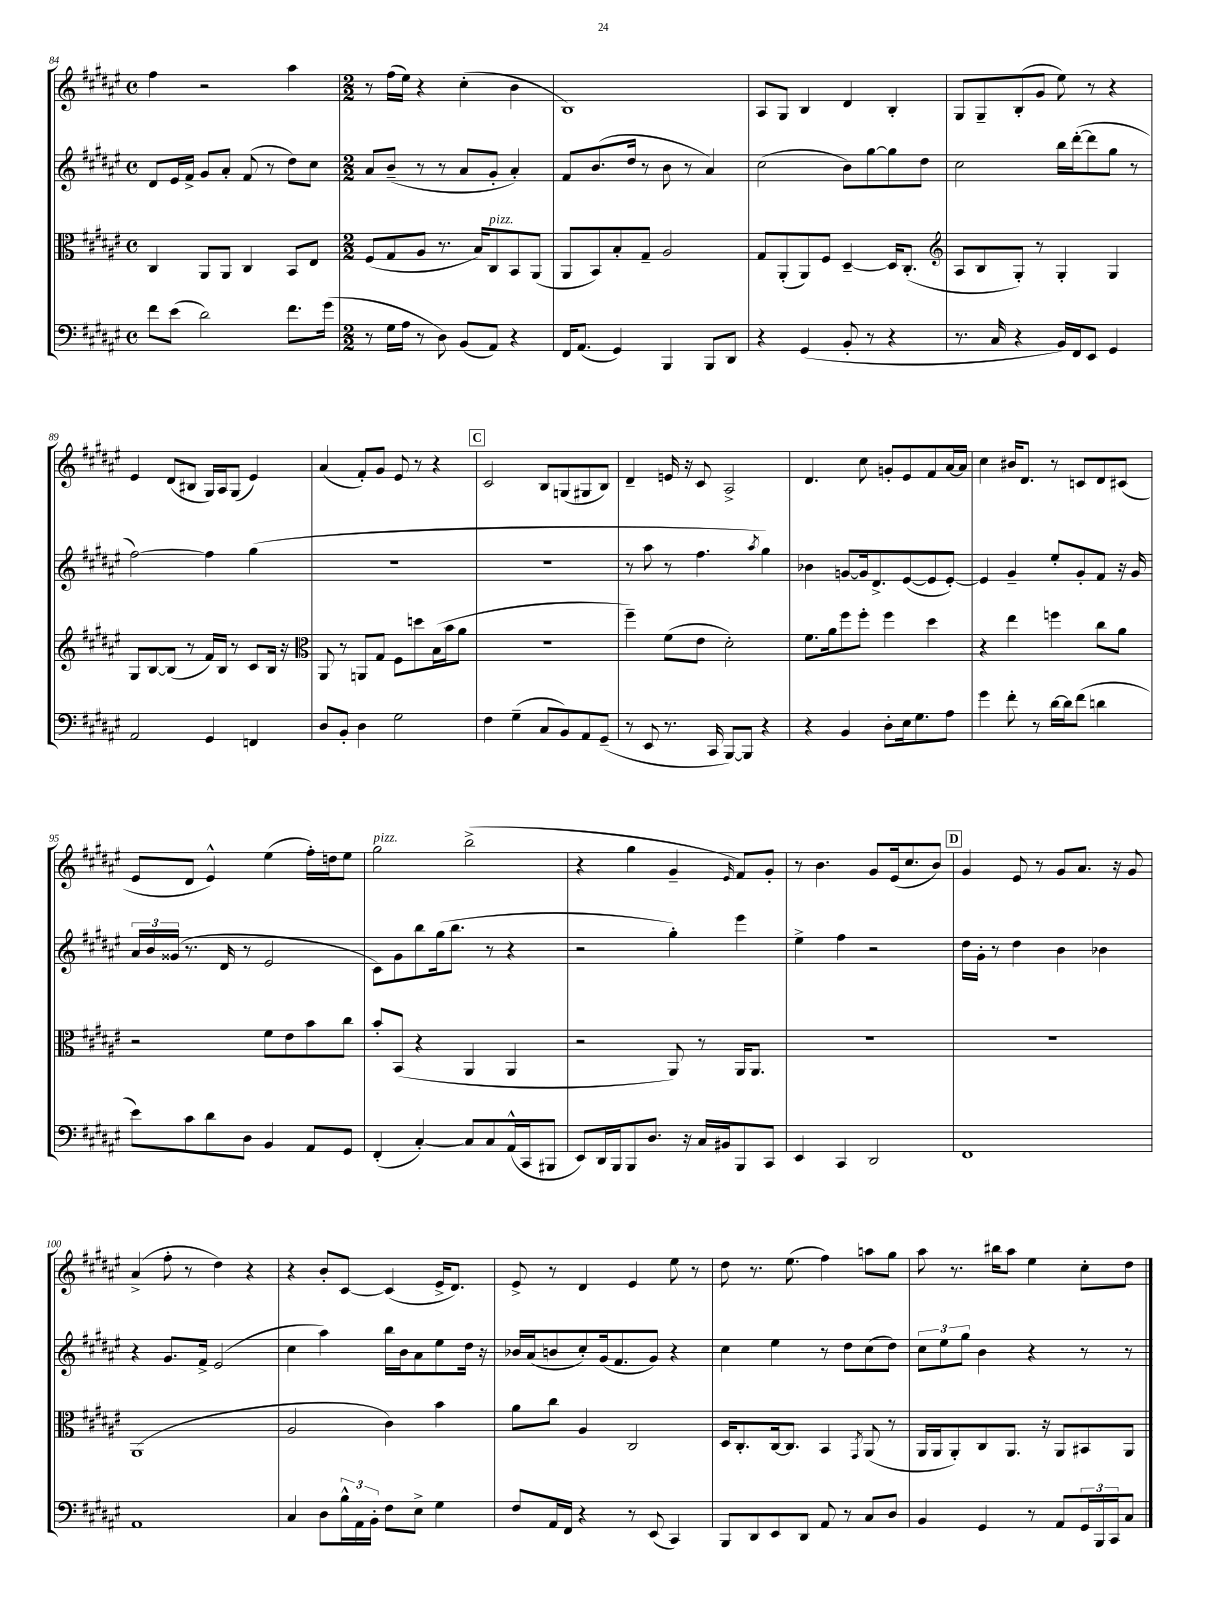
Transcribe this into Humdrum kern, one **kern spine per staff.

**kern	**kern	**kern	**kern
*part4	*part3	*part2	*part1
*staff4	*staff3	*staff2	*staff1
*clefF4	*clefC3	*clefG2	*clefG2
*k[f#c#g#d#a#e#]	*k[f#c#g#d#a#e#]	*k[f#c#g#d#a#e#]	*k[f#c#g#d#a#e#]
*M4/4	*M4/4	*M4/4	*M4/4
*met(c)	*met(c)	*met(c)	*met(c)
=84	=84	=84	=84
8f#\L	4C#/	8d#/L	4ff#\
(8e#\J	.	16e#/L	.
.	.	16f#^/JJ	.
2d#\)	8AA#/L	8g#/L	2r
.	8AA#/J	8a#'/J	.
.	4C#/	(8f#/	.
.	.	8r	.
8.f#\L	8BB/L	8dd#\L)	4aa#\
.	8E#/J	8cc#\J	.
(16g#\Jk	.	.	.
=85	=85	=85	=85
*M2/2	*M2/2	*M2/2	*M2/2
8r	(8F#/L	8a#/L	8r
16G#\LL	8G#/	(8b~/J	(16ff#\LL
16A#\JJ	.	.	16ee#\JJ)
8r	8A#/J	8r	4r
8D#\)	8.r	8r	.
(8BB/L	.	8a#/L	(4cc#'\
.	16B/KL)	.	.
!	!LO:TX:a:i:t=pizz.	!	!
8AA#/J)	8C#/	8g#'/J	.
4r	8BB/	4a#'/)	4b\
.	(8AA#/J	.	.
=86	=86	=86	=86
16FF#/KL	8AA#/L	8f#/L	1B)
(8.AA#/J	.	.	.
.	8BB/)	(8.b/	.
4GG#/)	8B'/	.	.
.	.	16dd#/Jk	.
.	8G#~/J	8r	.
4BBB/	2A#/	8b\	.
.	.	8r	.
8BBB/L	.	4a#/)	.
8DD#/J	.	.	.
=87	=87	=87	=87
4r	8G#/L	(2cc#\	8A#/L
.	(8AA#'/	.	8G#/J
(4GG#/	8AA#/)	.	4B/
.	8F#/J	.	.
8BB'/	[4D#~/	8b\L)	4d#/
8r	.	[8gg#\	.
4r	16D#/KL]	8gg#\]	4B'/
.	(8.C#'/J	.	.
.	.	8dd#\J	.
=88	=88	=88	=88
*	*clefG2	*	*
8.r	8A#/L	2cc#\	8G#/L
.	8B/	.	8G#~/
16C#/	.	.	.
4r	8G#'/J)	.	(8B'/
.	8r	.	8g#/J
16BB/LL)	4G#'/	16bb\LL	8ee#\)
16FF#/J	.	([16ddd#'\J	.
8EE#/J	.	8ddd#\]	8r
4GG#/	4G#/	8gg#\J	4r
.	.	8r	.
!!LO:LB:g=z
=89	=89	=89	=89
2AA#/	8G#/L	[2ff#\)	4e#/
.	[8B/	.	.
.	(8B/J]	.	(8d#/L
.	8r	.	8B#X/J
4GG#/	16f#/LL)	4ff#\]	16G#/LL)
.	16B/JJ	.	16A#/J
.	8r	.	(8G#/J
4FFn/	8c#/L	(4gg#\	4e#/)
.	16B/Jk	.	.
.	16r	.	.
=90	=90	=90	=90
*	*clefC3	*	*
8D#/L	8AA#/	1r	(4a#/
8BB'/J	8r	.	.
4D#\	8AAn/L	.	8f#'/L)
.	8G#/J	.	8g#/J
2G#\	8F#\L	.	8e#/
.	8ddn\	.	8r
.	(16B\L	.	4r
.	16b\J	.	.
.	8a#\J	.	.
!!LO:REH:place=s1:t=C
=91	=91	=91	=91
4F#\	1r	1r	2c#/
(4G#~\	.	.	.
8C#/L	.	.	8B/L
8BB/)	.	.	(8Gn/
8AA#/	.	.	8G#X/
(8GG#~/J	.	.	8B/J)
=92	=92	=92	=92
8r	4ff#~\)	8r	4d#~/
8EE#/	.	8aa#\	.
8.r	(8f#\L	8r	16en/
.	.	.	16r
.	8e#\J	4.ff#\	8c#/
16CC#/	.	.	.
[8BBB/L)	2d#'\)	.	2A#^/
8BBB/J]	.	.	.
.	.	8qaa#/	.
4r	.	4gg#\)	.
=93	=93	=93	=93
4r	8.f#\L	4b-X\	4.d#/
.	16a#\k	.	.
4BB/	8ff#\	[8gn/L	.
.	8ff#'\J	16g/k]	8cc#\
.	.	8.d#^/	.
8D#'\L	4ff#\	.	8gn'/L
16E#\k	.	([8e#/	8e#/
8.G#\	.	.	.
.	4dd#\	8e#/]	8f#/
8A#\J	.	[8e#'/J)	[16a#/L
.	.	.	16a#/JJ]
=94	=94	=94	=94
4g#\	4r	4e#/]	4cc#\
8f#'\	4ee#\	4g#~/	16b#X/KL
.	.	.	8.d#/J
8r	.	.	.
[16d#\LL	4ffn\	8ee#'/L	8r
16d#\J]	.	.	.
(8f#\J	.	8g#'/	8cn/L
4dn\	8cc#\L	8f#/J	8d#/
.	8a#\J	16r	(8c#X/J
.	.	16g#/	.
!!LO:LB:g=z
=95	=95	=95	=95
8e#\L)	2r	24a#/LL	8e#/L
.	.	24b/	.
.	.	(24g##X/JJ	.
8c#\	.	8.r	8d#/J
8d#\	.	.	4e#^^/)
.	.	16d#/	.
8D#\J	.	8r	.
4BB/	8f#\L	2e#/	(4ee#\
.	8e#\	.	.
8AA#/L	8b\	.	16ff#'\LL)
.	.	.	16ddn\J
8GG#/J	8cc#\J	.	8ee#\J
=96	=96	=96	=96
!	!	!	!LO:TX:a:i:t=pizz.
(4FF#'/	8b'/L	8c#\L)	2gg#\
.	(8BB/J	8g#\	.
[4C#'/)	4r	8bb\	.
.	.	(16gg#\k	.
.	.	8.bb\J	.
8C#/L]	4AA#/	.	(2bb^\
8C#/	.	8r	.
(16AA#^^/L	4AA#/	4r	.
16CC#/J	.	.	.
8BBB#X/J	.	.	.
=97	=97	=97	=97
8EE#/L)	2r	2r	4r
16DD#/L	.	.	.
16BBB/J	.	.	.
8BBB/	.	.	4gg#\
8.D#/J	.	.	.
.	8AA#/)	4gg#'\)	4g#~/
16r	.	.	.
16C#/LL	8r	.	.
16BB#X/J	.	.	.
.	.	.	16qqe#/
8BBB/	16AA#/KL	4eee#\	8f#/L)
.	8.AA#/J	.	.
8CC#/J	.	.	8g#'/J
=98	=98	=98	=98
4EE#/	1r	4ee#^\	8r
.	.	.	4.b\
4CC#/	.	4ff#\	.
2DD#/	.	2r	8g#/L
.	.	.	(16e#/k
.	.	.	8.cc#/
.	.	.	8b/J)
!!LO:REH:place=s1:t=D
=99	=99	=99	=99
1FF#	1r	16dd#\LL	4g#/
.	.	16g#'\JJ	.
.	.	8r	.
.	.	4dd#\	8e#/
.	.	.	8r
.	.	4b\	8g#/L
.	.	.	8.a#/J
.	.	4b-X\	.
.	.	.	16r
.	.	.	8g#/
!!LO:LB:g=z
=100	=100	=100	=100
1AA#	(1AA#	4r	(4a#^/
.	.	8.g#/L	8ff#'\
.	.	.	8r
.	.	16f#^/Jk	.
.	.	(2e#/	4dd#\)
.	.	.	4r
=101	=101	=101	=101
4C#/	2A#/	4cc#\	4r
8D#\L	.	4aa#\)	8b'/L
24B^^\L	.	.	[8c#/J
24AA#\	.	.	.
24BB'\JJ	.	.	.
8F#\L	4c#\)	16bb\LL	(4c#/]
.	.	16b\J	.
8E#^\J	.	8a#\	.
4G#\	4b\	8ee#\	16e#^/KL
.	.	.	8.d#/J)
.	.	16dd#\Jk	.
.	.	16r	.
=102	=102	=102	=102
8F#/L	8a#\L	16b-X/LL	8e#^/
.	.	(16a#/J	.
16AA#/L	8cc#\J	8bn/	8r
16FF#/JJ	.	.	.
4r	4A#/	8cc#'/)	4d#/
.	.	(16g#/k	.
.	.	8.f#/	.
8r	2C#/	.	4e#/
(8EE#/	.	8g#/J)	.
4CC#/)	.	4r	8ee#\
.	.	.	8r
=103	=103	=103	=103
8BBB/L	16D#/KL	4cc#\	8dd#\
.	8.C#'/	.	.
8DD#/	.	.	8.r
8EE#/	[16C#/k	4ee#\	.
.	8.C#/J]	.	(8.ee#\
8DD#/J	.	.	.
8AA#/	4BB/	8r	4ff#\)
8r	.	8dd#\L	.
.	8qGG#/	.	.
8C#/L	(8AA#/	(8cc#\	8aan\L
8D#/J	8r	8dd#\J)	8gg#\J
=104	=104	=104	=104
4BB/	16AA#/LL	12cc#\L	8aa#\
.	16AA#/J	.	.
.	.	12ee#\	.
.	8AA#'/)	.	8.r
.	.	12gg#\J	.
4GG#/	8C#/	4b\	.
.	.	.	16bb#X\KL
.	8.AA#/J	.	8aa#\J
8r	.	4r	4ee#\
.	16r	.	.
8AA#/L	8AA#/L	.	.
24GG#/L	8BB#X/	8r	8cc#'\L
24BBB/	.	.	.
24CC#/J	.	.	.
8C#/J	8AA#/J	8r	8dd#\J
==	==	==	==
*-	*-	*-	*-
